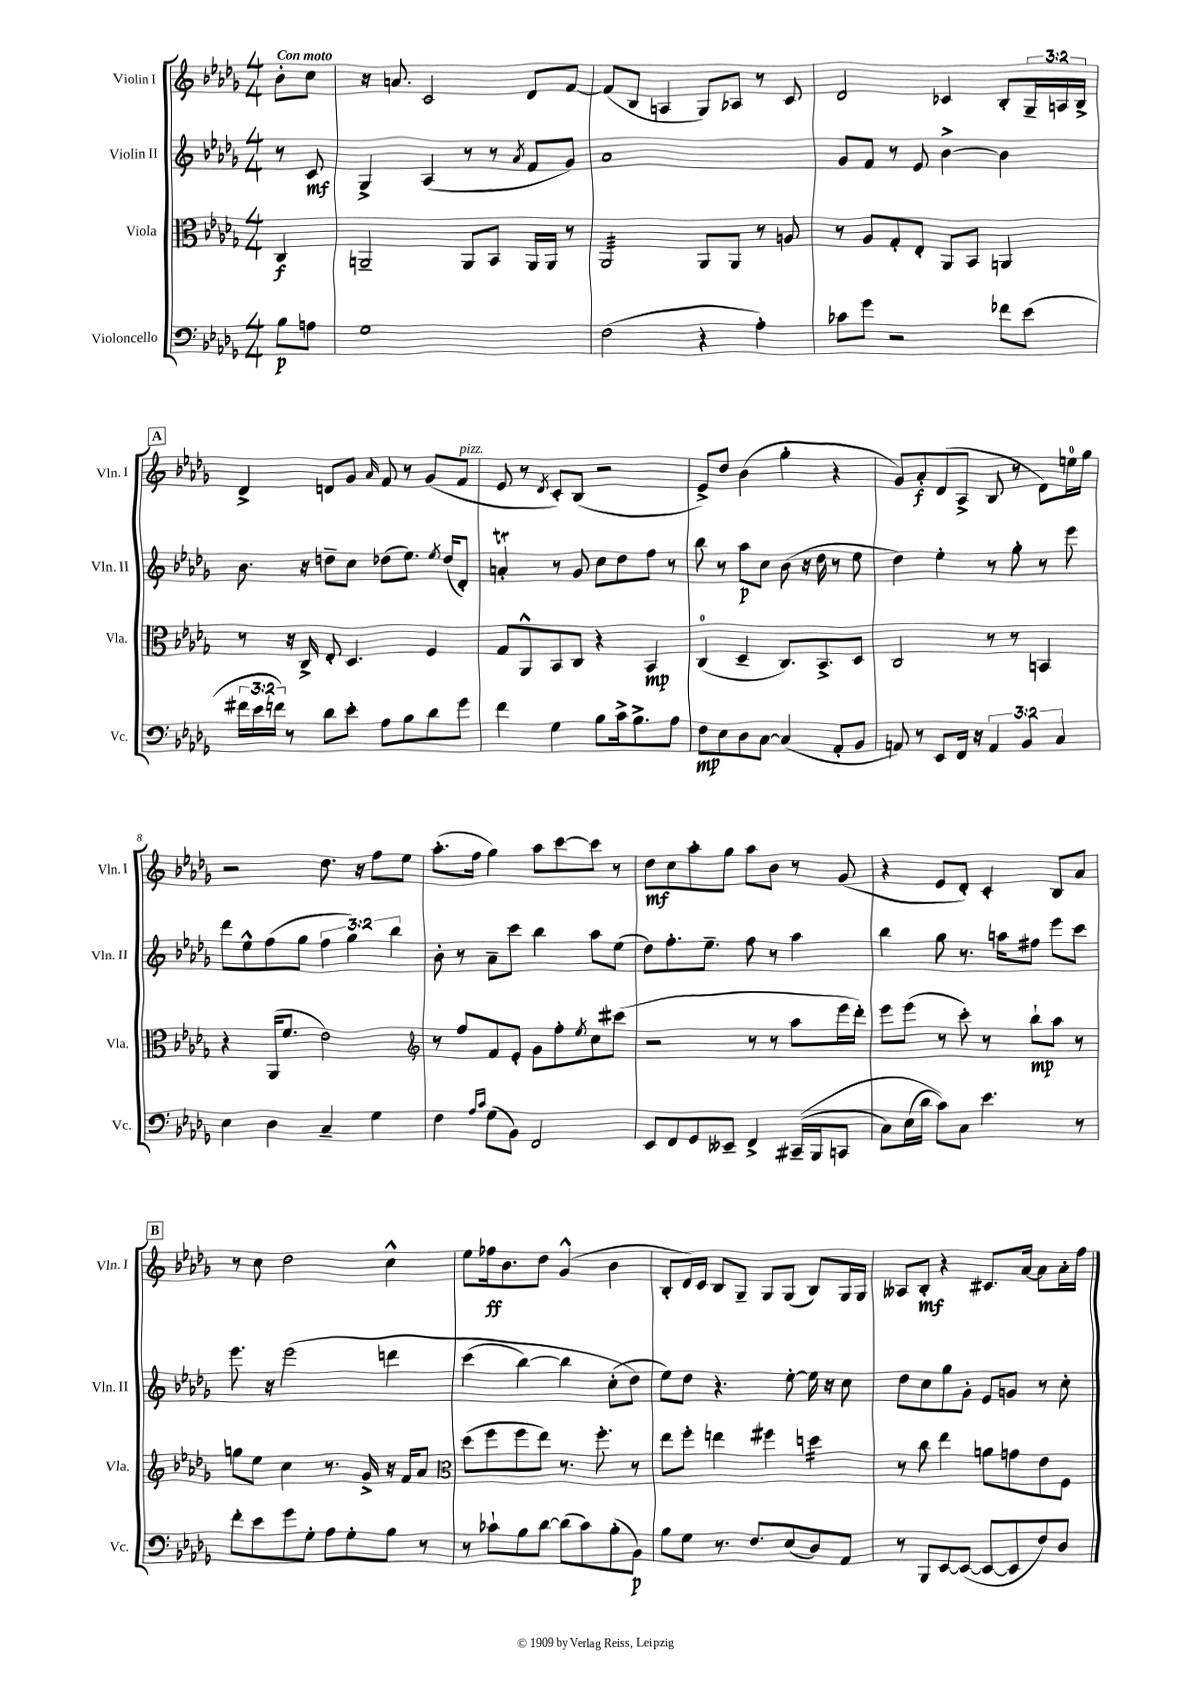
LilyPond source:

<<
\new StaffGroup <<
\new Staff = "s0" \with { instrumentName = "Violin I" shortInstrumentName = "Vln. I" } {
    \clef treble \key des \major \numericTimeSignature \time 4/4 \override Staff.TupletNumber.text = #tuplet-number::calc-fraction-text \partial 4 \tempo "Con moto"
    bes'8-. c''8 |
    r16 a'8. c'2 des'8 f'8~ |
    f'8( bes8 a4 ges8) aes8 r8 c'8 |
    des'2 ces'4 bes8-. \tuplet 3/2 { ges16-- a16 bes16-> } |
    \mark \markup { \box "A" } des'4-> d'8 ges'8 \grace { aes'16 } f'8 r8 ges'8( f'8^\markup { \italic "pizz." } |
    ees'8 r8 \acciaccatura { des'8 } c'8-.) bes8( r2 |
    ees'8->) des''8 bes'4( ges''4-. r4 |
    ges'8) aes'8-.\f des'8( aes8-> bes8 r8 des'8) e''16-0 ges''16 |
    r2 des''8. r16 f''8 ees''8 |
    aes''8.-.( f''16 ges''4) aes''8 c'''8~ c'''8 r8 |
    des''8\mf c''8 aes''8-. ges''8 aes''8 bes'8 r8 ges'8( |
    r4 ees'8 des'8-.) c'4-. bes8 aes'8 |
    \mark \markup { \box "B" } r8 c''8 des''2 c''4-^ |
    ees''8 fes''16\ff bes'8. des''8 ges'4-^( bes'4 |
    bes8-. des'16) c'16 bes8 ges8-- ges8 ges8( bes8) ges16 ges16 |
    aeses8 bes8-.\mf r4 cis'8. aes'16~ aes'8 aes'16-. f''16 \bar "|." |
}
\new Staff = "s1" \with { instrumentName = "Violin II" shortInstrumentName = "Vln. II" } {
    \clef treble \key des \major \numericTimeSignature \time 4/4 \override Staff.TupletNumber.text = #tuplet-number::calc-fraction-text \partial 4
    r8 c'8\mf |
    ges4-> aes4( r8 r8 \acciaccatura { aes'8 } f'8 ges'8) |
    aes'1 |
    ges'8 f'8 r8 ees'8 bes'4~-> bes'4 |
    \mark \markup { \box "A" } bes'8. r16 d''8-- c''8 des''8( ees''8.) \acciaccatura { ees''8 } des''16( des'8-.) |
    a'4-.\trill r8 ges'8 c''8 des''8 f''8 r8 |
    bes''8 r8 aes''8\p c''8 bes'8( r16 des''16 r8 ees''8 |
    des''4) ees''4-. r8 ges''8-. r8 ees'''8 |
    des'''8 ees''8-^ f''8( ges''8 \tuplet 3/2 { f''4 ges''4) bes''4 } |
    bes'8-. r8 aes'8-- c'''8 bes''4 aes''8 ees''8( |
    des''8) f''8.-. ees''8.-- f''8 r8 aes''4 |
    bes''4 ges''8 r8. a''16 fis''8 ees'''8 c'''8 |
    \mark \markup { \box "B" } ees'''8. r16 ees'''2\( d'''4 |
    c'''4( bes''4~) bes''4 c''8-.( des''8\) |
    ees''8) des''8 r4. ees''8~-. ees''16 r16 c''8 |
    des''8 c''8 ges''8 ges'8-. ees'8 g'8 r8 c''8-. \bar "|." |
}
\new Staff = "s2" \with { instrumentName = "Viola" shortInstrumentName = "Vla." } {
    \clef alto \key des \major \numericTimeSignature \time 4/4 \partial 4
    c4\f |
    a,2-- a,8 bes,8 a,16 a,16 r8 |
    aes,2:32 aes,8 aes,8 r8 a8 |
    r8 aes8 ges8-. ees8-. aes,8 bes,8 a,4 |
    \mark \markup { \box "A" } r8 r16 c16-> ees8-. des4. f4 |
    ges8 aes,8-^ bes,8 c8 r4 bes,4\mp |
    c4-0( des4-- c8.) bes,8.-> des8 |
    c2 r8 r8 b,4 |
    r4 aes,16( f'8. ees'2) |
    \clef treble r8 f''8 f'8 ees'8-. ges'8 f''8-. \acciaccatura { ees''8 } c''8 cis'''8( |
    r2 r8 r8 aes''8 ees'''16 des'''16-.) |
    ees'''8 ees'''8( r8 c'''8-.) r8 bes''8-!\mp aes''8 r8 |
    \mark \markup { \box "B" } g''8 ees''8 c''4 r8. ges'16-> r16 f'16 aes'8 |
    \clef alto des''8( f''8 f''8 ees''8) r8. f''8.-. r8 |
    ees''8 f''8-. e''4 fis''4 d''4:16 |
    r8 c''8 ees''4 a'8 g'8 ees'8 f8 \bar "|." |
}
\new Staff = "s3" \with { instrumentName = "Violoncello" shortInstrumentName = "Vc." } {
    \clef bass \key des \major \numericTimeSignature \time 4/4 \override Staff.TupletNumber.text = #tuplet-number::calc-fraction-text \partial 4
    bes8\p a8 |
    ges1 |
    f2( r4 aes4-.) |
    ces'8 ges'8 r2 fes'8 ees'8( |
    \mark \markup { \box "A" } \tuplet 3/2 { fis'16 ees'16 f'16) } r8 des'8 ees'8-. aes8 bes8 des'8 ges'8 |
    f'4 ges4 bes8 c'16-> bes8.-> aes8 |
    f8\mp ees8 des8 c8~ c4( aes,8-. bes,8 |
    a,8) r8 ees,8 f,16 r16 \tuplet 3/2 { a,4 bes,4 c4 } |
    ees4 des4 c4-- ges4 |
    f4 \grace { aes16 c'16 } ges8( bes,8) f,2 |
    ees,8 f,8 ges,8 eeses,8-- f,4-> cis,16--(\( bes,,16 c,8 |
    c8) ees16( des'16 c'8)\) c8 ees'4. r8 |
    \mark \markup { \box "B" } f'8-. ees'8 ges'8 ges8-. aes8 ges8-. bes8 r8 |
    r8 ces'8-! bes8 des'8~ des'8( ces'8) bes8-.( bes,8\p) |
    bes8 ges8 r8. f8. ees8( des8) aes,8 |
    r8 bes,,8 ees,8~ ees,8~( ees,8~ ees,8 f8) des8 \bar "|." |
}
>>
>>
